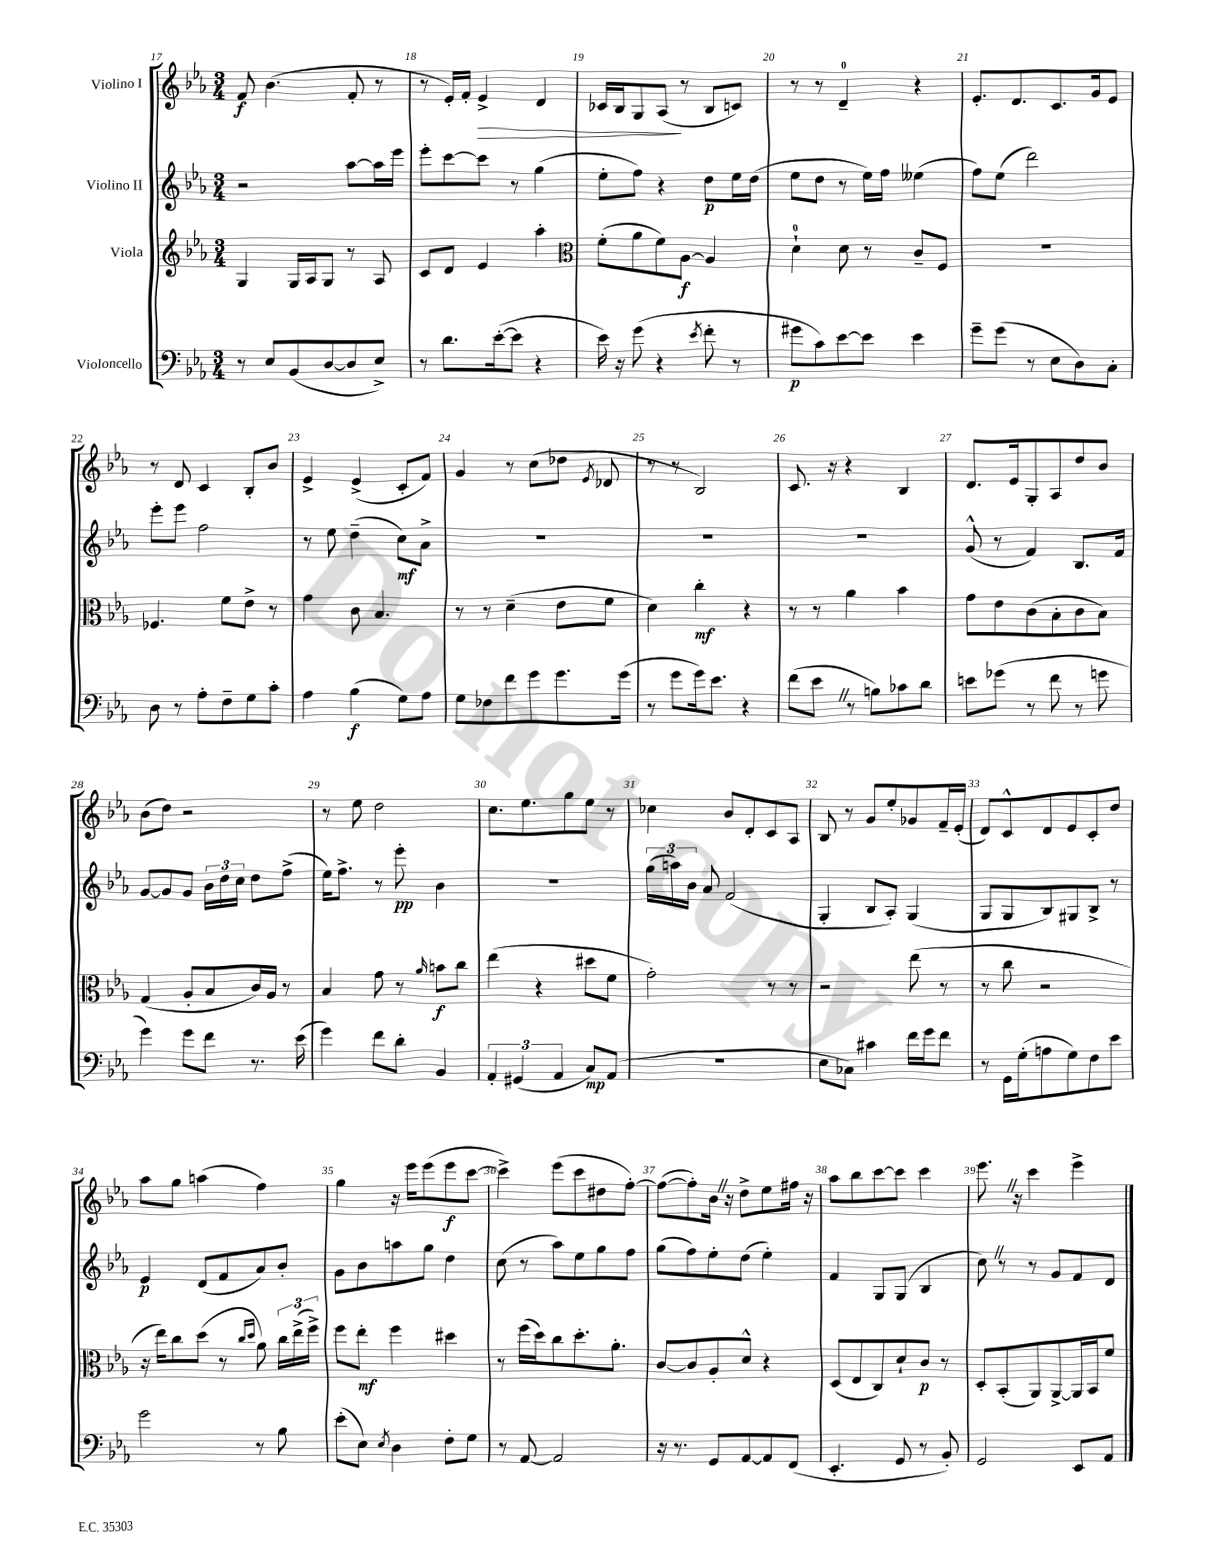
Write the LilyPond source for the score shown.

<<
\new StaffGroup <<
\new Staff = "s0" \with { instrumentName = "Violino I" } {
    \clef treble \key ees \major \numericTimeSignature \time 3/4
    \autoBeamOff f'8\f bes'4.( f'8-. r8 |
    r8 ees'16[-.) f'16]-. ees'4->\> d'4 |
    ces'16[ bes16 g8 aes8]\!( r8 bes8[ c'8]) |
    r8 r8 d'4-0-- r4 |
    ees'8.[-. d'8. c'8. g'16 ees'8] |
    r8 d'8 c'4 bes8[-. bes'8] |
    ees'4-> ees'4->( c'8[-. f'8]) |
    g'4 r8 c''8[( des''8] \acciaccatura { ees'8 } des'8 |
    r8 r8 bes2) |
    c'8. r16 r4 bes4 |
    d'8.[ ees'16 g8-. aes8 d''8 bes'8] |
    bes'8[( d''8]) r2 |
    r8 ees''8 d''2 |
    c''8.[ ees''8. g''8 ees''8] r8 |
    ces''4 bes'8[ d'8-. c'8 aes8] |
    bes8 r8 g'8[ ees''8-. ges'8 f'16-- ees'16]-.( |
    d'8[) c'8-^ d'8 ees'8 c'8-. d''8] |
    aes''8[ g''8] a''4( f''4) |
    g''4 r16 ees'''16[ ees'''8( ees'''8\f c'''8]~ |
    c'''4->) ees'''8[( c'''8 dis''8 f''8]~-.) |
    f''8[~( f''8-.) bes'16] \once \override BreathingSign.text = \markup { \musicglyph "scripts.caesura.straight" } \breathe r16 d''8[-> ees''8 fis''16] r16 |
    aes''8[ bes''8 c'''8~ c'''8] c'''4 |
    ees'''8. \once \override BreathingSign.text = \markup { \musicglyph "scripts.caesura.straight" } \breathe r16 c'''4 ees'''4-> \bar "|." |
}
\new Staff = "s1" \with { instrumentName = "Violino II" } {
    \clef treble \key ees \major \numericTimeSignature \time 3/4
    \autoBeamOff r2 aes''8[~ aes''16 ees'''16] |
    ees'''8[-. c'''8~ c'''8] r8 g''4( |
    ees''8[-. f''8]) r4 d''8[\p ees''16 d''16]( |
    ees''8[ d''8] r8 ees''16[) f''16] eeses''4( |
    f''8[) ees''8]( d'''2) |
    ees'''8[-. ees'''8] f''2 |
    r8 ees''8 d''4--( c''8[\mf) aes'8]-> |
    R2. |
    R2. |
    R2. |
    g'8-^( r8 f'4) bes8.[ f'16] |
    g'8[~ g'8 g'8] \tuplet 3/2 { bes'16[ d''16 c''16] } d''8[ f''8]->( |
    ees''16[) f''8.]-> r8 ees'''8-.\pp bes'4 |
    R2. |
    \tuplet 3/2 { g''16[( a''16) bes'16] } aes'8 f'2( |
    g4-. bes8[ aes8]-.) g4( |
    g8[ g8 bes8) gis8 bes8]-> r8 |
    ees'4\p d'8[( f'8 aes'8) bes'8]-. |
    g'8[ bes'8 a''8 g''8] d''4 |
    c''8( r8 aes''8[) ees''8 g''8 f''8] |
    g''8[( f''8) ees''8-. d''8]( ees''4-.) |
    f'4 g8[ g8]( bes4 |
    c''8) \once \override BreathingSign.text = \markup { \musicglyph "scripts.caesura.straight" } \breathe r8 r8 g'8[ f'8 d'8] \bar "|." |
}
\new Staff = "s2" \with { instrumentName = "Viola" } {
    \clef treble \key ees \major \numericTimeSignature \time 3/4
    \autoBeamOff g4 g16[ aes16 g8] r8 aes8 |
    c'8[ d'8] ees'4 aes''4-. |
    \clef alto f'8[-.( aes'8 f'8) aes8]~\f aes4 |
    d'4-0-! d'8 r8 c'8[-- f8] |
    R2. |
    fes4. f'8[ ees'8]-> r8 |
    g'4 c'8 bes4. |
    r8 r8 d'4--( ees'8[ f'8] |
    d'4) c''4-.\mf r4 |
    r8 r8 aes'4 bes'4 |
    g'8[ ees'8 c'8( bes8-. c'8 bes8]) |
    g4( aes8[-. bes8 c'16) aes16] r8 |
    bes4 g'8 r8 \grace { aes'16 } b'8[\f c''8] |
    ees''4( r4 dis''8[ f'8] |
    g'2-.) r8 r8 |
    r2 ees''8( r8 |
    r8 c''8 r2 |
    r16 ees''16[) c''8 d''8]( r8 \grace { c''16[ d''16] } aes'8) \tuplet 3/2 { c''16[ ees''16->( f''16]->) } |
    f''8[ ees''8]-.\mf f''4 dis''4 |
    r8 f''16[( d''16) c''8 d''8.-. aes'8.]-. |
    c'8[~ c'8 aes8-. d'8]-^ r4 |
    d8[( ees8 c8) d'8-! c'8]\p r8 |
    d8[-. bes,8-.( aes,8) aes,8~-> aes,16 bes,16 f'8] \bar "|." |
}
\new Staff = "s3" \with { instrumentName = "Violoncello" } {
    \clef bass \key ees \major \numericTimeSignature \time 3/4
    \autoBeamOff r8 ees8[ bes,8( d8~ d8 ees8]->) |
    r8 d'8.[ ees'16~-.( ees'8] r4 |
    ees'16) r16 g'8( r4 \acciaccatura { ees'8 } f'8-. r8 |
    gis'8[\p c'8) ees'8~ ees'8] ees'4 |
    g'8[-- g'8]( r8 ees8[ d8) c8]-. |
    d8 r8 aes8[-. f8-- g8 c'8]-. |
    aes4 bes4\f( g8[) aes8] |
    g8[ fes8 f'8 g'8 g'8. g'16]( |
    r8 g'8[ g'16) ees'8.] r4 |
    f'8[( ees'8] \once \override BreathingSign.text = \markup { \musicglyph "scripts.caesura.straight" } \breathe r8 b8[) ces'8 d'8] |
    e'8[ ges'8]( r8 f'8 r8 g'8 |
    g'4) g'8[ f'8] r8. ees'16( |
    g'4) f'8[ d'8]-. bes,4 |
    \tuplet 3/2 { aes,4-. gis,4( aes,4 } c8[\mp) aes,8]( |
    R2. |
    ees8[ ces8]) cis'4 f'16[ g'16 f'8] |
    r8 g,16[ g16-.( a8 g8) f8 ees'8] |
    g'2 r8 bes8 |
    ees'8[-.( ees8]) \acciaccatura { ees8 } d4 f8[-. g8] |
    r8 aes,8~ aes,2 |
    r16 r8. g,8[ aes,8~ aes,8 f,8]( |
    ees,4.-. g,8 r8 bes,8-.) |
    g,2 ees,8[ aes,8] \bar "|." |
}
>>
>>
\layout { \context { \Score currentBarNumber = #17 \override BarNumber.break-visibility = ##(#f #t #t) barNumberVisibility = #all-bar-numbers-visible } }
